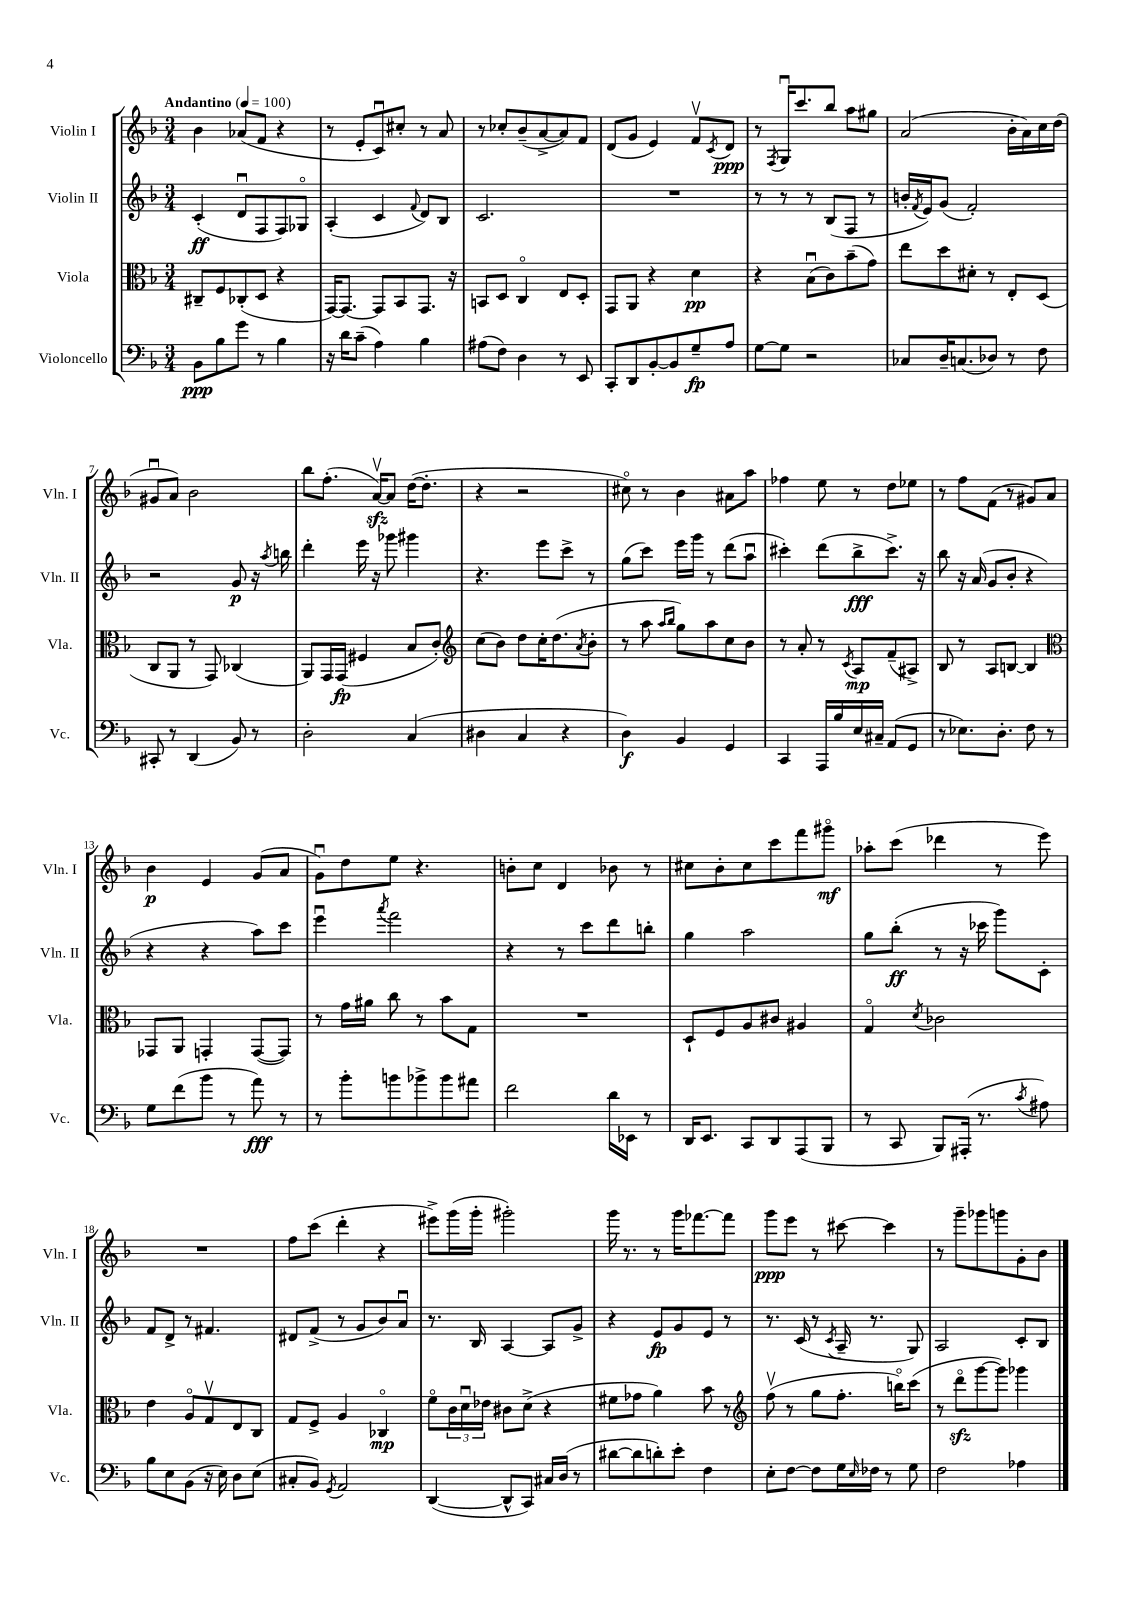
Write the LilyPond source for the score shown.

<<
\new StaffGroup <<
\new Staff = "s0" \with { instrumentName = "Violin I" shortInstrumentName = "Vln. I" } {
    \clef treble \key f \major \numericTimeSignature \time 3/4 \tempo "Andantino" 4 = 100
    bes'4 aes'8( f'8 r4 |
    r8 e'8-. c'8\downbow) cis''8-. r8 a'8 |
    r8 ces''8-. bes'8--( a'8~-> a'8) f'8 |
    d'8( g'8 e'4) f'8\upbow \acciaccatura { c'8 } d'8\ppp |
    r8 \acciaccatura { f8 } g16\downbow c'''8. bes''8 a''8 gis''8 |
    a'2( bes'16-. a'16) c''16 d''16( |
    gis'8\downbow a'8) bes'2 |
    bes''8 f''8.-.( a'16~\upbow\sfz) a'8 d''16~( d''8.-. |
    r4 r2 |
    cis''8\flageolet) r8 bes'4 ais'8 a''8 |
    fes''4 e''8 r8 d''8 ees''8 |
    r8 f''8 f'8( r8 gis'8) a'8 |
    bes'4\p e'4 g'8( a'8 |
    g'8\downbow) d''8 e''8 r4. |
    b'8-. c''8 d'4 bes'8 r8 |
    cis''8 bes'8-. cis''8 c'''8 f'''8 gis'''8\flageolet\mf |
    aes''8-. c'''8( des'''4 r8 e'''8) |
    R2. |
    f''8 c'''8( d'''4-. r4 |
    eis'''8->) g'''16( g'''16-. gis'''2-.) |
    g'''16 r8. r8 g'''16 fes'''8.~ fes'''8 |
    g'''8\ppp e'''8 r8 cis'''8~ cis'''4 |
    r8 g'''8-- ges'''8 g'''8 g'8-. bes'8 \bar "|." |
}
\new Staff = "s1" \with { instrumentName = "Violin II" shortInstrumentName = "Vln. II" } {
    \clef treble \key f \major \numericTimeSignature \time 3/4
    c'4-.\ff( d'8\downbow f8 f8) ges8\flageolet |
    a4-.( c'4 \appoggiatura { f'8 } d'8) bes8 |
    c'2. |
    R2. |
    r8 r8 r8 bes8( f8 r8 |
    b'16-. \acciaccatura { f'8 } e'16) g'8( f'2-.) |
    r2 g'8\p r16 \acciaccatura { a''8 } b''16 |
    d'''4-. e'''16 r16 ges'''8 gis'''4 |
    r4. e'''8 c'''8-> r8 |
    g''8( c'''8) e'''16 g'''16 r8 d'''8( a''8\downbow |
    cis'''4-.) d'''8( bes''8->\fff cis'''8.->) r16 |
    bes''8 r16 a'16( g'8 bes'8-. r4 |
    r4 r4 a''8) c'''8 |
    e'''4\downbow \acciaccatura { a'''8 } f'''2 |
    r4 r8 c'''8 d'''8 b''8-. |
    g''4 a''2 |
    g''8 bes''8-.\ff( r8 r16 ces'''16 g'''8) c'8-. |
    f'8 d'8-> r8 fis'4. |
    dis'8 f'8->( r8 g'8 bes'8) a'8\downbow |
    r8. bes16 a4~ a8 g'8-> |
    r4 e'8\fp g'8 e'8 r8 |
    r8. c'16( r8 \acciaccatura { c'8 } a16-- r8. g8) |
    a2 c'8-. bes8 \bar "|." |
}
\new Staff = "s2" \with { instrumentName = "Viola" shortInstrumentName = "Vla." } {
    \clef alto \key f \major \numericTimeSignature \time 3/4
    cis8-- f8 ces8-.( d8 r4 |
    g,16~) g,8.~ g,8 bes,8 g,8. r16 |
    b,8 d8 c4\flageolet e8 d8-. |
    g,8 a,8 r4 d'4\pp |
    r4 bes8\downbow( c'8) bes'8--( g'8) |
    e''8 d''8 dis'8-. r8 e8-. d8( |
    c8 a,8 r8 g,8) ces4( |
    a,8) g,16 g,16\fp( fis4 bes8 c'8-.) |
    \clef treble c''8( bes'8) d''8 c''16-. d''8.( \acciaccatura { a'8 } bes'8-. |
    r8 a''8 \grace { a''16 bes''16 } g''8) a''8 c''8 bes'8 |
    r8 a'8-. r8 \acciaccatura { c'8 } a8\mp f'8--( ais8->) |
    bes8 r8 a8 b8~ b4 |
    \clef alto ges,8 a,8 g,4-. g,8~( g,8) |
    r8 g'16 ais'16 c''8 r8 bes'8 g8 |
    R2. |
    d8-! f8 a8 cis'8 ais4 |
    g4\flageolet \acciaccatura { d'8 } ces'2 |
    e'4 a8\flageolet g8\upbow e8 c8 |
    g8 f8-> a4 ces4\flageolet\mp |
    f'8\flageolet \tuplet 3/2 { c'16 d'16\downbow ees'16 } cis'8 d'8->( r4 |
    fis'8 ges'8 a'4) bes'8 r8 |
    \clef treble f''8\upbow( r8 g''8 f''8.-. b''16\flageolet) c'''8( |
    r8 d'''8\flageolet\sfz g'''8~ g'''8) ges'''4 \bar "|." |
}
\new Staff = "s3" \with { instrumentName = "Violoncello" shortInstrumentName = "Vc." } {
    \clef bass \key f \major \numericTimeSignature \time 3/4
    bes,8\ppp bes8 g'8 r8 bes4 |
    r16 d'16 c'8--( a4) bes4 |
    ais8( f8) d4 r8 e,8 |
    c,8-. d,8 bes,8~-. bes,8 g8--\fp a8 |
    g8~ g8 r2 |
    ces8 d16-- c8.( des8) r8 f8 |
    cis,8-. r8 d,4( bes,8) r8 |
    d2-. c4( |
    dis4 c4 r4 |
    d4\f) bes,4 g,4 |
    c,4 a,,16 bes16 e16 cis16-- a,8( g,8 |
    r8 ees8.) d8.-. f8 r8 |
    g8 f'8( bes'8 r8 a'8\fff) r8 |
    r8 bes'8-. b'8 bes'8-> bes'8 ais'8 |
    f'2 d'16 ees,16 r8 |
    d,16 e,8. c,8 d,8 a,,8( bes,,8 |
    r8 c,8 bes,,8) ais,,16-.( r8. \acciaccatura { c'8 } ais8) |
    bes8 e8 bes,8( r16 e16) d8 e8( |
    cis8-. bes,8) \acciaccatura { g,8 } a,2 |
    d,4~( d,8-^ c,8) cis16 d16( r8 |
    dis'8~ dis'8 d'8-.) e'8-. f4 |
    e8-. f8~ f8 g16 \grace { e16 } fes16 r8 g8 |
    f2 aes4 \bar "|." |
}
>>
>>
